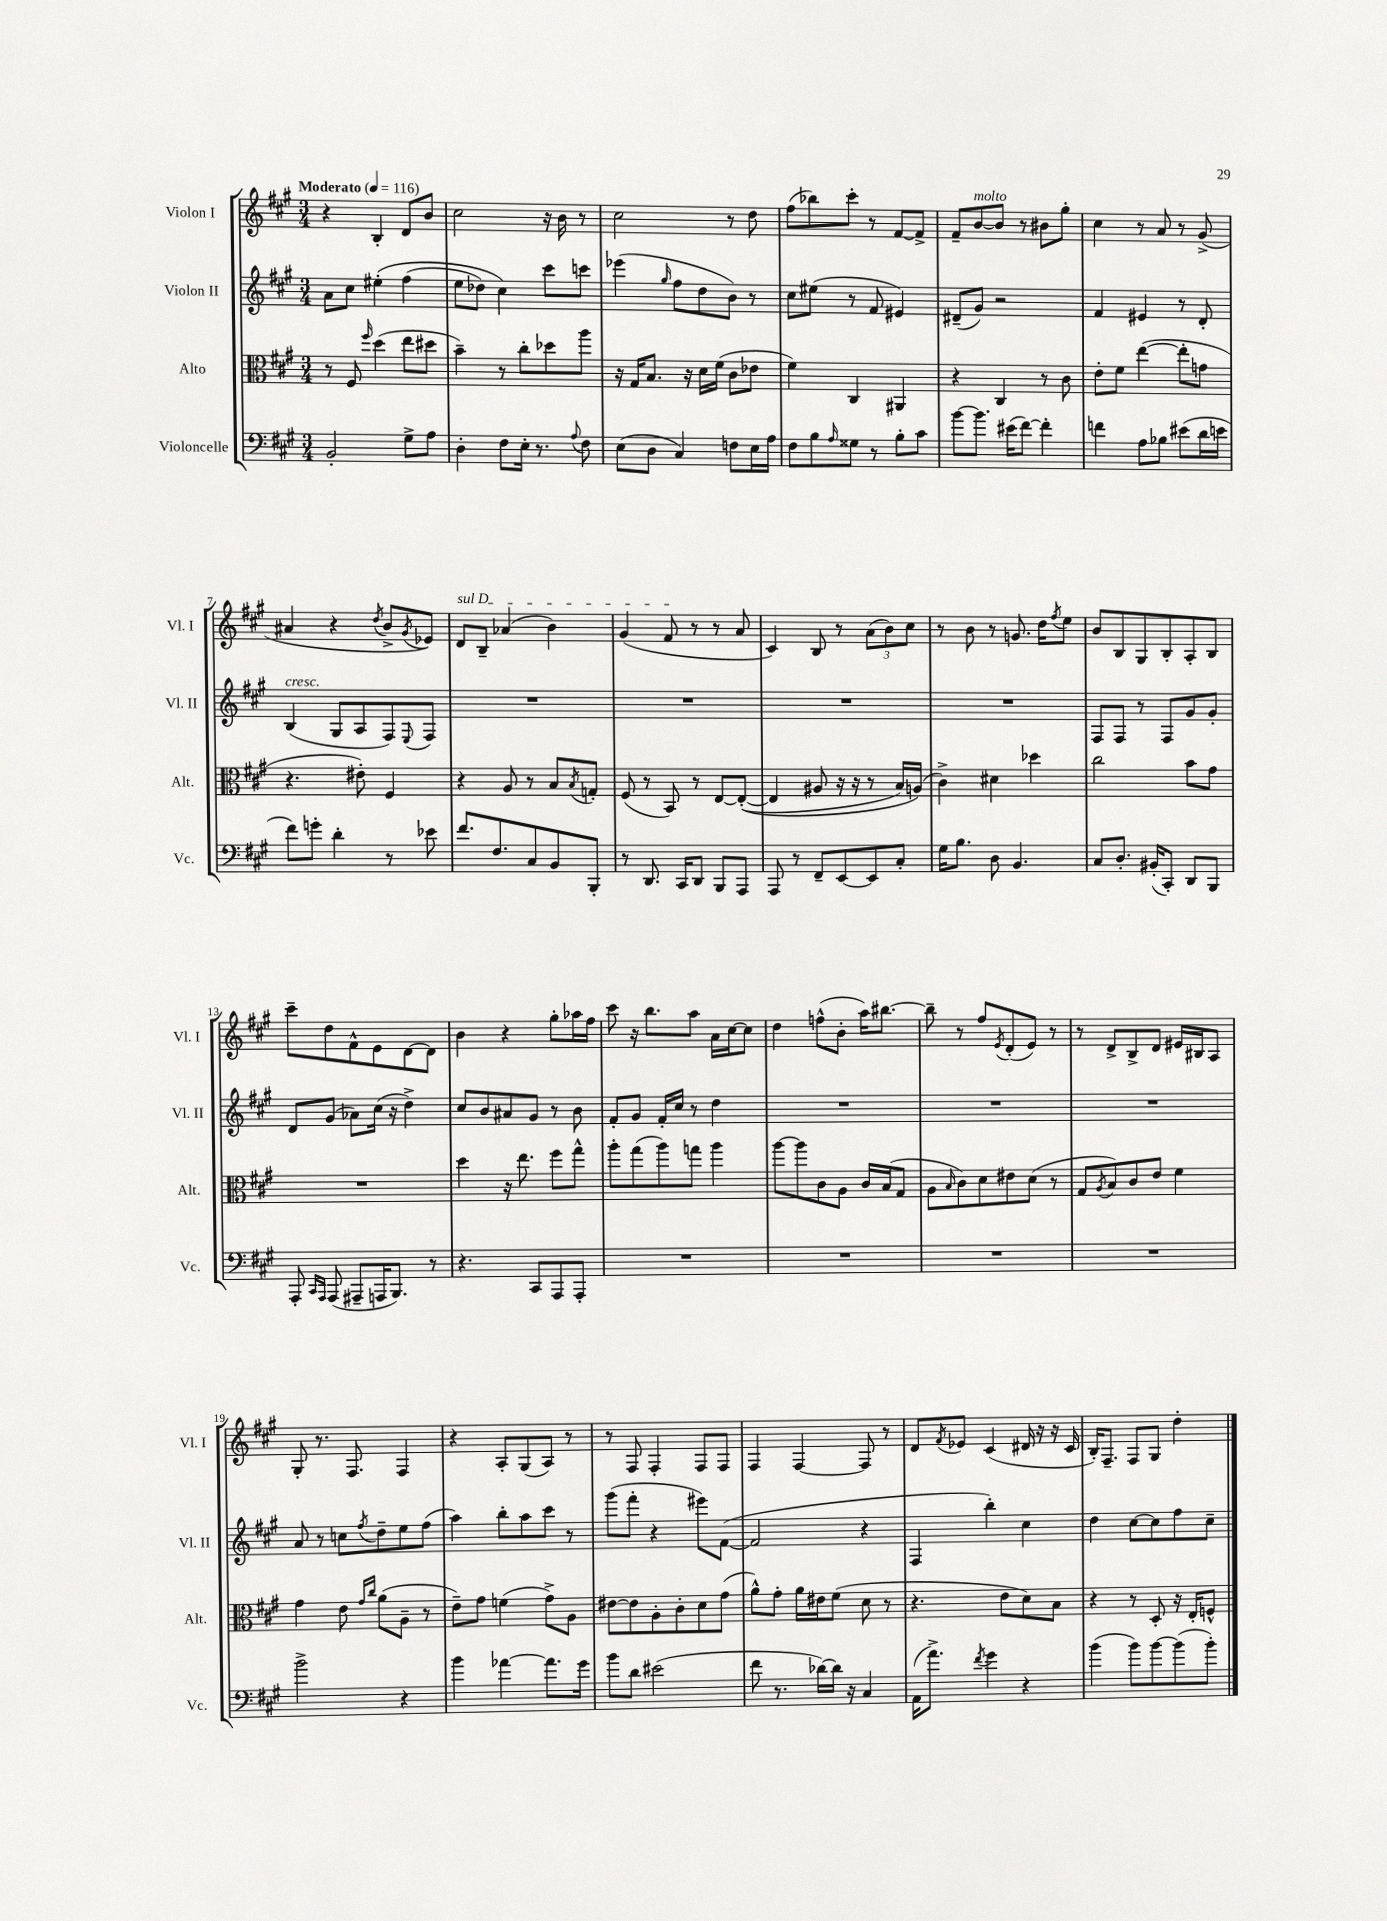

**kern	**kern	**kern	**kern
*staff4	*staff3	*staff2	*staff1
*clefF4	*clefC3	*clefG2	*clefG2
*k[f#c#g#]	*k[f#c#g#]	*k[f#c#g#]	*k[f#c#g#]
*M3/4	*M3/4	*M3/4	*M3/4
*MM116	*MM116	*MM116	*MM116
2BB'	8r	8a	4r
.	8F#	8cc#	.
.	16qqff#	.	.
.	(4dd	&(4ee#'	4B'
8G#^	8ee	(4ff#	8d
8A	8dd#	.	8b
=	=	=	=
4D'	4b~)	8ee	2cc#
.	.	8dd-)	.
8F#	8r	4cc#&)	.
16E'	8cc#'	.	.
8.r	.	.	.
.	8dd-	8ccc#	16r
.	.	.	16b
8qqA	.	.	.
8F#	8aa	8ccc	8r
=	=	=	=
(8E	16r	(4eee-	2cc#
.	16G#	.	.
8D	8.B	.	.
.	.	16qqgg#	.
4C#)	.	8ff#	.
.	16r	.	.
.	16d	8dd	.
.	(16f#	.	.
8F	8c#	8b)	8r
16E	8e-	8r	8dd
16A	.	.	.
=	=	=	=
8F#	4f#)	8cc#	(8ff#
8B	.	(8ee#	8bb-)
16qqA	.	.	.
8G##	4C#	8r	8ccc#'
8r	.	8f#	8r
8B'	4AA#	4e#)	[8f#
8c#	.	.	8f#^]
=	=	=	=
[8b	4r	(8d#~	8f#~
8.b]	.	8g#)	[8b
.	4C#	2r	8b]
(16e#	.	.	.
[8f#)	.	.	8r
4f#']	8r	.	8b#
.	8c#	.	8gg#'
=	=	=	=
4f	8e'	4f#	4cc#
.	8f#	.	.
8A	([4ee	4e#	8r
8B-	.	.	8a
(8e#	8ee']	8r	8r
16d	8g	8d'	(8g#^
16e	.	.	.
=	=	=	=
8f#)	4.r	(4B	4a#
8g'	.	.	.
4d'	.	8G#	4r
.	8e#')	8A	.
.	.	.	8qdd
8r	4F#	8F#)	8b^
.	.	8qqE	8qg#
8e-	.	8F#	8e-)
=	=	=	=
8.f#	4r	2.r	8d
.	.	.	8B~
8.F#	.	.	.
.	8A	.	(4a-
8C#	8r	.	.
8BB	8B	.	4b)
.	8qB	.	.
8BBB'	8G'	.	.
=	=	=	=
8r	(8F#	2.r	(4g#
8.DD	8r	.	.
.	8BB)	.	8f#
16CC#	.	.	.
8DD	8r	.	8r
8BBB	[8E	.	8r
8AAA	&((8E'_	.	8a
=	=	=	=
8AAA	4E]	2.r	4c#)
8r	.	.	.
8FF#~	8A#	.	8B
[8EE	16r	.	8r
.	16r	.	.
8EE]	8r	.	(12a
.	.	.	12b)
8C#'	16B)	.	.
.	.	.	12cc#
.	(16A&)	.	.
=	=	=	=
16G#	4c#^)	2.r	8r
8.B	.	.	.
.	.	.	8b
8D	4d#	.	8r
4.BB	.	.	8.g
.	4dd-	.	.
.	.	.	16dd
.	.	.	8qff#
.	.	.	8ee
=	=	=	=
8C#	2cc#	8F#	8b
8.D'	.	8F#	8B
.	.	8r	8G#
(16BB#'	.	.	.
8CC#')	.	8F#	8B'
8DD	8b	8g#	8A'
8BBB	8g#	8g#'	8B
=	=	=	=
8AAA'	2.r	8d	8ccc#~
16qqCC#	.	.	.
16qqAAA	.	.	.
(8AAA	.	(8g#	8dd
8AAA#~	.	8a-)	8f#^^
16AAA	.	(16cc#	8e
8.BBB)	.	16r	.
.	.	4dd^)	[8d
8r	.	.	8d]
=	=	=	=
4.r	4dd	8cc#	4b
.	.	8b	.
.	16r	8a#	4r
.	8.ee	.	.
8CC#	.	8g#	.
8AAA	8ff#	8r	8gg#'
8AAA'	8gg#^^	8b	16aa-
.	.	.	16ff#
=	=	=	=
2.r	8aa'	8f#'	8ccc#
.	(8gg#	8g#	16r
.	.	.	8.bb
.	8aa)	16f#'	.
.	.	16cc#	.
.	8gg	8r	8aa
.	4aa	4dd	16a
.	.	.	[16cc#
.	.	.	8cc#]
=	=	=	=
2.r	[8aa	2.r	4dd
.	8aa]	.	.
.	8c#	.	(8ff^^
.	8A	.	8b'
.	16c#	.	16aa)
.	(16B	.	[8.bb#
.	8G#	.	.
=	=	=	=
2.r	8A	2.r	8bb#~]
.	16qqB	.	.
.	8c#)	.	8r
.	8d	.	8ff#
.	.	.	8qe
.	8e#	.	(8d'
.	(8d	.	8e)
.	8r	.	8r
=	=	=	=
2.r	8G#	2.r	8r
.	8qA	.	.
.	8B)	.	8d^
.	8c#	.	8B^
.	8e	.	8d
.	4f#	.	16e#
.	.	.	16B#
.	.	.	8A
=	=	=	=
2b^	4g#	8a	8G#'
.	.	8r	8.r
.	8e	8cc	.
.	.	.	8.F#
.	16qqg#	.	.
.	16qqcc#	8qff#	.
.	(8a	8dd~	.
4r	8A~	8ee	4F#
.	8r	(8ff#	.
=	=	=	=
4b	8e~)	4aa)	4r
.	8g#	.	.
[4a-	(4f	8bb'	8A'
.	.	8aa	(8G#
8.a-]	8g#^)	8ccc#	8A)
.	8A	8r	8r
16g#	.	.	.
=	=	=	=
8b	[8e#	(8ggg#	8r
8d	8e#]	8fff#'	8F#
(2e#	8A'	4r	4F#'
.	8c#'	.	.
.	8d	8eee#)	8F#
.	(8g#	([8f#	8F#
=	=	=	=
8f#	8a^^)	2f#]	4F#
8.r	8g#'	.	.
.	16a	.	[4F#
[16d-)	16e#	.	.
16d-]	(8f#	.	.
16r	.	.	.
4C#	8d	4r	8F#]
.	8r	.	8r
=	=	=	=
(16AA	4.r	4F#	8d
8.a^)	.	.	.
.	.	.	8qf#
.	.	.	8e-
8qf#	.	.	.
4g#	.	4bb')	(4c#
.	8e	.	.
4r	8d)	4cc#	16d#
.	.	.	16r
.	8B	.	16r
.	.	.	16c#
=	=	=	=
(4b	4r	4dd	16B')
.	.	.	8.F#~
8b)	8r	[8cc#	8F#
[8b	8D'	8cc#]	8G#
(8b]	16r	8ff#	4dd'
.	16E'	.	.
8b')	8F^^	8cc#~	.
==	==	==	==
*-	*-	*-	*-
